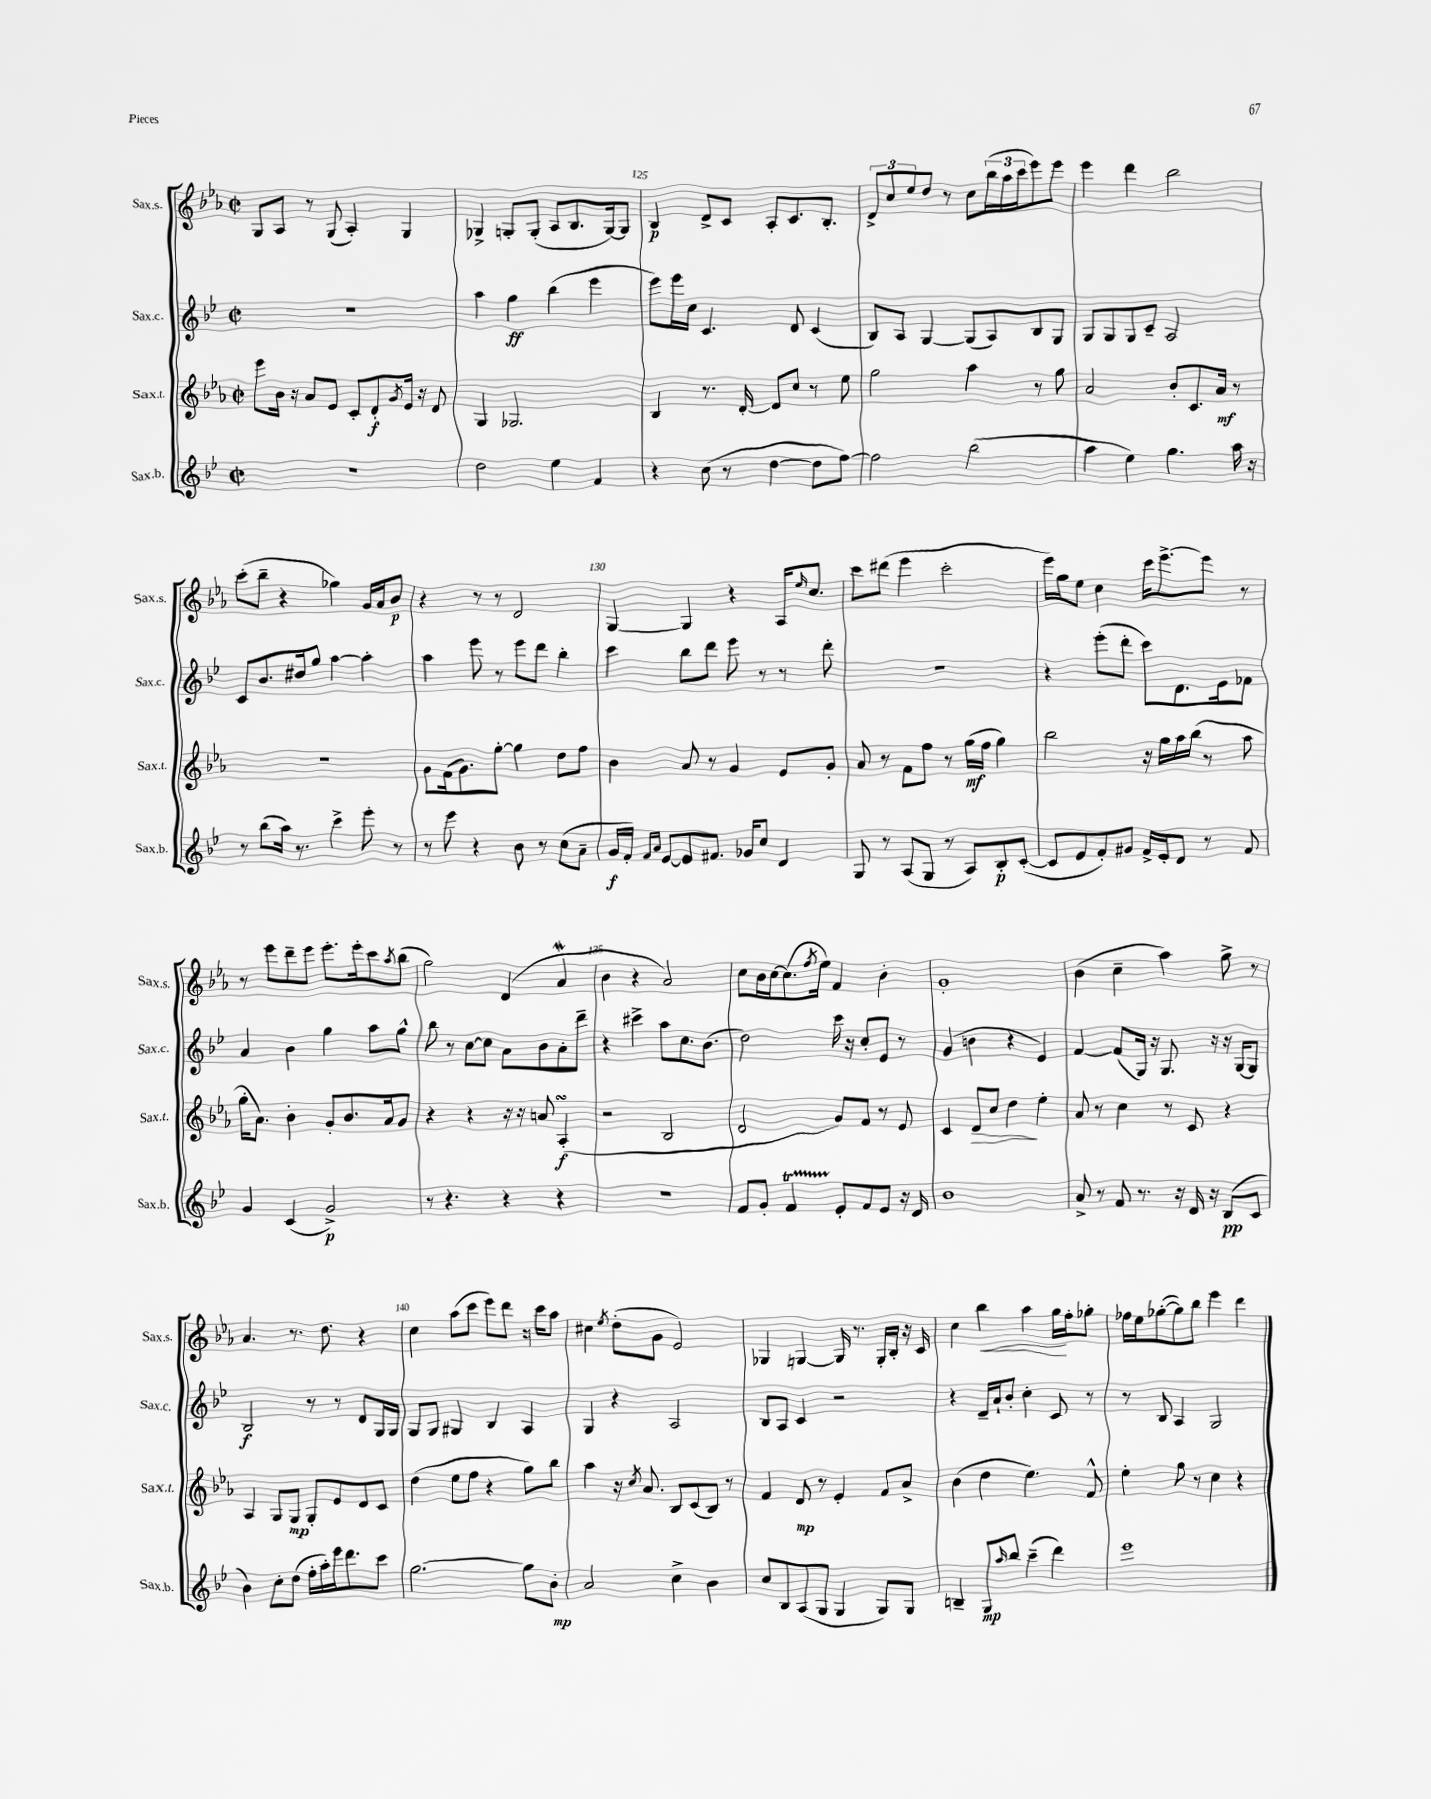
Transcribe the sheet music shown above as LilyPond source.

<<
\new StaffGroup <<
\new Staff = "s0" \with { instrumentName = "Sax.s." shortInstrumentName = "Sax.s." } {
    \clef treble \key ees \major \defaultTimeSignature \time 2/2
    g8 aes8 r8 g8( aes4-.) g4 |
    ges4-> g8-. g8-.( aes8 bes8. g16~) g8 |
    bes4\p d'8-> c'8 aes8-. c'8. bes8.-. |
    \tuplet 3/2 { d'8-> c''8 ees''8 } d''8 r8 c''8 \tuplet 3/2 { bes''16( aes''16 c'''16 } ees'''8) ees'''8 |
    ees'''4 d'''4 bes''2 |
    c'''8-.( bes''8-- r4 ges''4) g'16 aes'16 bes'8\p |
    r4 r8 r8 d'2 |
    g4~ g4 r4 aes16 \grace { ees''16 } c''8. |
    c'''8 dis'''8( ees'''4 c'''2-. |
    ees'''16) g''16 ees''8 c''4 c'''16 ees'''8.~-> ees'''8 r8 |
    r8 ees'''8 d'''8-- ees'''8 ees'''8.-. ees'''16-. c'''8 \acciaccatura { aes''8 } bes''8( |
    g''2) d'4( aes'4\mordent |
    bes'4 r4 aes'2) |
    c''8 bes'16 c''16~ c''8.( \acciaccatura { f''8 } ees''16) f'4 bes'4-. |
    g'1-. |
    bes'4( c''4-- aes''4) g''8-> r8 |
    aes'4. r8. d''8. r4 |
    c''4 aes''8( c'''8 ees'''8) d'''8 r16 c'''16 aes''8 |
    cis''4 \acciaccatura { ees''8 } d''8-.( g'8 ees'2) |
    ges4 g4~ g16 r8. g16-. bes16-. r16 c'16 |
    c''4 bes''4\< aes''4 g''16\! f''16-. ges''8-. |
    fes''16 ees''16 ges''8~-.( ges''8) bes''8 ees'''4 d'''4 \bar "|." |
}
\new Staff = "s1" \with { instrumentName = "Sax.c." shortInstrumentName = "Sax.c." } {
    \clef treble \key bes \major \defaultTimeSignature \time 2/2
    r1 |
    a''4 g''4\ff bes''4( ees'''4 |
    ees'''8) ees'''16 c''16 c'4. d'8 c'4( |
    bes8) a8 g4~ g8( a8) bes8 g8 |
    g8 g8 g8 c'8-- a2 |
    c'8 bes'8. dis''16 g''8 a''4~ a''4-. |
    a''4 ees'''8 r8 ees'''8 d'''8 bes''4-. |
    c'''4 bes''8 d'''8 ees'''8 r8 r8 d'''8-. |
    r1 |
    r4 ees'''8-.( d'''8-. c'''8) d'8. ees'16 fes'8 |
    a'4 bes'4 g''4 a''8 g''8-^ |
    bes''8 r8 c''8~ c''8 a'8 bes'8 a'8-. d'''8-- |
    r4 cis'''4-> a''8 c''8. bes'8.( |
    d''2) c'''16 r16 c''8-. ees'8 r8 |
    g'4( b'4 r4 ees'4) |
    f'4~ f'8( g16) r16 g8. r16 r16 g16~ g8 |
    bes2\f r8 r8 d'8 g16 g16 |
    g8 g8 gis4 bes4 a4 |
    g4 r4 a2 |
    bes8 a8 c'4 r2 |
    r4 d'16-- a'16-! bes'8-. c''4-. c'8 r8 |
    r8 bes8 a4 g2 \bar "|." |
}
\new Staff = "s2" \with { instrumentName = "Sax.t." shortInstrumentName = "Sax.t." } {
    \clef treble \key ees \major \defaultTimeSignature \time 2/2
    ees'''8 bes'16 r16 aes'8 ees'8 c'8-. d'8-.\f \acciaccatura { g'8 } ees'16 r16 d'8 |
    g4 ges2. |
    bes4 r8. d'16~-. d'8 c''8 r8 ees''8 |
    g''2 aes''4 r8 g''8 |
    aes'2 bes'8-. c'8. aes'16\mf r8 |
    R1 |
    g'8 f'16( g'8.) g''8~-. g''4 d''8 f''8 |
    bes'4 aes'8 r8 g'4 ees'8 g'8-. |
    aes'8 r8 f'8 f''8 r8 g''16\mf( f''16 g''4) |
    bes''2 r16 g''16 aes''16 bes''16( r8 aes''8 |
    g''16-. aes'8.) bes'4-. g'8-. bes'8. aes'16 g'8 |
    r4 r4 r16 r16 a'8 aes4-.\turn\f( |
    r2 bes2 |
    d'2 g'8) f'8 r8 ees'8 |
    c'4 d'8\> c''8 d''4\! ees''4-. |
    aes'8 r8 c''4 r8 c'8 r4 |
    aes4 g8 g8\mp g8-. ees'8 d'8 c'8 |
    d''4( ees''8 f''8 r4 g''8) bes''8 |
    aes''4 r16 \acciaccatura { c''8 } aes'8. bes8 c'8( bes8) r8 |
    f'4 d'8\mp r8 ees'4-. f'8 aes'8-> |
    bes'4( d''4 ees''4.) f'8-^ |
    ees''4-. g''8 r8 c''4 r4 \bar "|." |
}
\new Staff = "s3" \with { instrumentName = "Sax.b." shortInstrumentName = "Sax.b." } {
    \clef treble \key bes \major \defaultTimeSignature \time 2/2
    R1 |
    d''2 ees''4 f'4 |
    r4 c''8( r8 d''4~ d''8 f''8~) |
    f''2 bes''2( |
    a''4 ees''4) g''4. a''16 r16 |
    r8 bes''8( a''16) r8. c'''4-> ees'''8-. r8 |
    r8 ees'''8 r4 bes'8 r8 c''8( a'8-- |
    g'16\f f'16-.) \grace { f'16 a'16 } ees'8~ ees'8 fis'8. ges'16 c''8 d'4 |
    g8 r8 a8( g8 r8 a8) bes8-.\p c'8~-.( |
    c'8 ees'8 f'8-.) gis'8 f'16-> ees'16-. d'8 r8 f'8 |
    g'4 c'4( g'2->\p) |
    r8 r4. r4 r4 |
    R1 |
    f'8 g'8-. f'4\startTrillSpan ees'8-.\stopTrillSpan f'8 ees'8 r16 d'16 |
    bes'1 |
    a'8-> r8 f'8 r8. r16 d'16 r16 bes8\pp( c'8 |
    bes'4) c''8-. d''8( f''16-. a''16-.) ees'''16 d'''8. c'''8 |
    g''2.~ g''8 bes'8-.\mp |
    a'2 c''4-> bes'4 |
    c''8 bes8 a8( g8 g4 g8) g8 |
    b4-- g8\mp \grace { a''16 } bes''8 c'''4--( d'''4) |
    ees'''1 \bar "|." |
}
>>
>>
\layout { \context { \Score currentBarNumber = #123 \override BarNumber.break-visibility = ##(#f #t #t) barNumberVisibility = #(every-nth-bar-number-visible 5) } }
